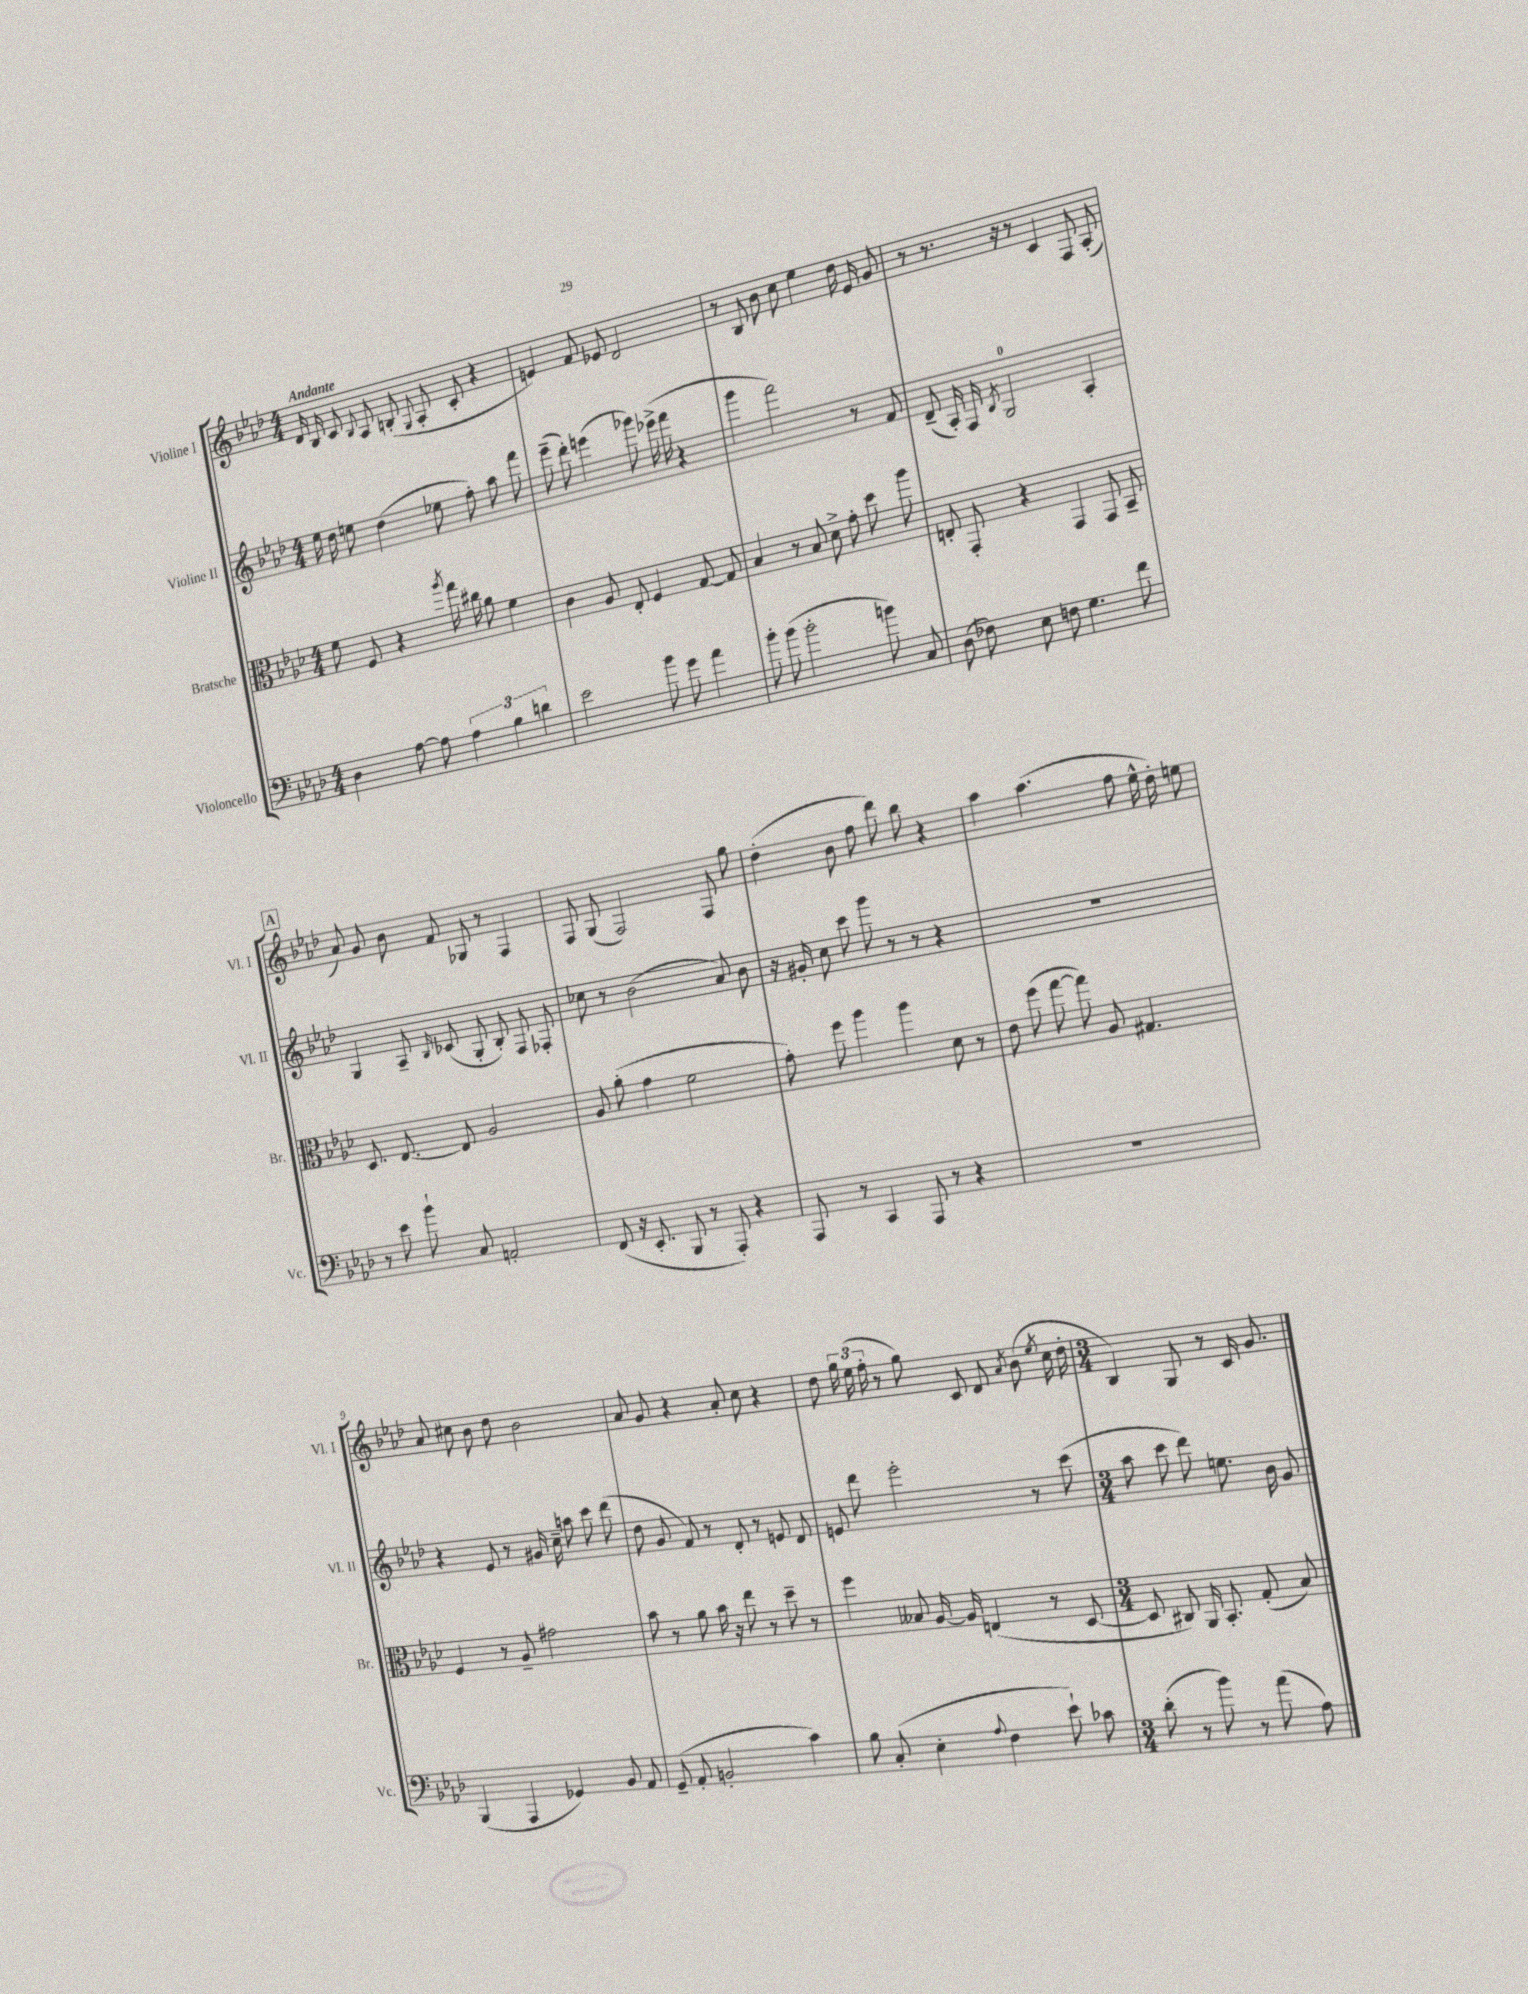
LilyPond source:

<<
\new StaffGroup <<
\new Staff = "s0" \with { instrumentName = "Violine I" shortInstrumentName = "Vl. I" } {
    \clef treble \key aes \major \numericTimeSignature \time 4/4 \tempo "Andante"
    \autoBeamOff des'16 bes16 c'8 \appoggiatura { bes8 } aes8 b8-.( \appoggiatura { g8 } aes8-. c'8-. r4 |
    e'4) f'8 ees'8 des'2 |
    r8 bes8 bes'8 c''8 ees''4 des''16 ees'16 g'8 |
    r8 r8. r16 r8 c'4 f8 aes8-.( |
    \mark \markup { \box "A" } aes'8) g'8 bes'8 f'8 ges8 r8 f4 |
    f8 g8( f2) f8 g''8 |
    des''4-.( bes'8 f''8 des'''8) bes''8 r4 |
    aes''4 aes''4.( f''8 ees''16-^ des''16-.) e''8 |
    aes'8 cis''8 bes'8 des''8 bes'2 |
    aes'8 g'8 r4 aes'8-. c''8 r4 |
    des''8 \tuplet 3/2 { g''16 ees''16( f''16-. } r8 g''8) c'8 des'8 \acciaccatura { aes'8 } bes'8( \acciaccatura { ees''8 } c''16 des''16-. |
    \numericTimeSignature \time 3/4 bes4) g8 r8 c'16 g'8. \bar "|." |
}
\new Staff = "s1" \with { instrumentName = "Violine II" shortInstrumentName = "Vl. II" } {
    \clef treble \key aes \major \numericTimeSignature \time 4/4
    \autoBeamOff ees''16 des''16 e''8 des''4( ees''8 f''8-.) aes''8 f'''8 |
    ees'''8--( des'''8-.) e'''4( ges'''8) ees'''16->( f'''16 r4 |
    g'''4 f'''2) r8 f'8 |
    des'8--( aes16-.) f16 \acciaccatura { bes8 } g2-0 aes4-. |
    \mark \markup { \box "A" } g4 aes8-- \grace { bes16 } ces'8( g8-. bes8-.) f8 fes8-. |
    ces''8 r8 bes'2( aes'8) bes'8 |
    r16 gis'16-. c''8 c'''8 g'''8 r8 r8 r4 |
    R1 |
    r4 ees'8 r8 gis'16 c''16-- a''8 c'''8 des'''8( |
    des''8 g'8 f'8) r8 des'8-. r8 e'8 des'8 |
    e'8 des'''8 ees'''2-. r8 c'''8( |
    \numericTimeSignature \time 3/4 aes''8 c'''8 des'''8) e''8. bes'16 g'8 \bar "|." |
}
\new Staff = "s2" \with { instrumentName = "Bratsche" shortInstrumentName = "Br." } {
    \clef alto \key aes \major \numericTimeSignature \time 4/4
    \autoBeamOff f'8 f8 r4 \acciaccatura { aes''8 } g''16 cis''16 aes'8 f'4 |
    c'4 aes8 ees8-. f4 g8~ g8 |
    bes4 r8 bes8 des'8-> g'8-. des''8 aes''8 |
    e8-. g,8-. r4 g,4 g,8 bes,8-- |
    \mark \markup { \box "A" } des8. ees8.~ ees8 aes2 |
    aes8 aes'8-.( g'4 f'2 |
    g'8-.) f''8 aes''4 aes''4 des'8 r8 |
    ees'8 f''8( g''8~ g''8) aes8 gis4. |
    f4 r8 aes8-- gis'2 |
    bes'8 r8 aes'8 bes'16 r16 ees''8 r8 des''8-- r8 |
    f''4 beses8 aes16~ aes16 e4( r8 des8~ |
    \numericTimeSignature \time 3/4 des8 cis8) aes,16 bes,8.-. g8-.( bes8) \bar "|." |
}
\new Staff = "s3" \with { instrumentName = "Violoncello" shortInstrumentName = "Vc." } {
    \clef bass \key aes \major \numericTimeSignature \time 4/4
    \autoBeamOff des4 aes8~ aes8 \tuplet 3/2 { aes4 bes4 d'4 } |
    ees'2 bes'8 g'8 aes'4 |
    bes'8-. bes'8( bes'2-. b'8) c8 |
    des8( fes8) ees8 f8 g4. f'8 |
    \mark \markup { \box "A" } r8 ees'8 bes'8-! c8 a,2-. |
    f,8( r16 ees,8.-. bes,,8 r8 aes,,8-.) r4 |
    aes,,8 r8 c,4 aes,,8 r8 r4 |
    R1 |
    bes,,4( aes,,4 ges,4) bes,8 aes,8 |
    g,8--( aes,8-. b,2-. c'4) |
    bes8 c8-.( ees4-. \appoggiatura { aes8 } f4 ees'8-!) ces'8 |
    \numericTimeSignature \time 3/4 des'8-.( r8 bes'8) r8 aes'8( aes8) \bar "|." |
}
>>
>>
